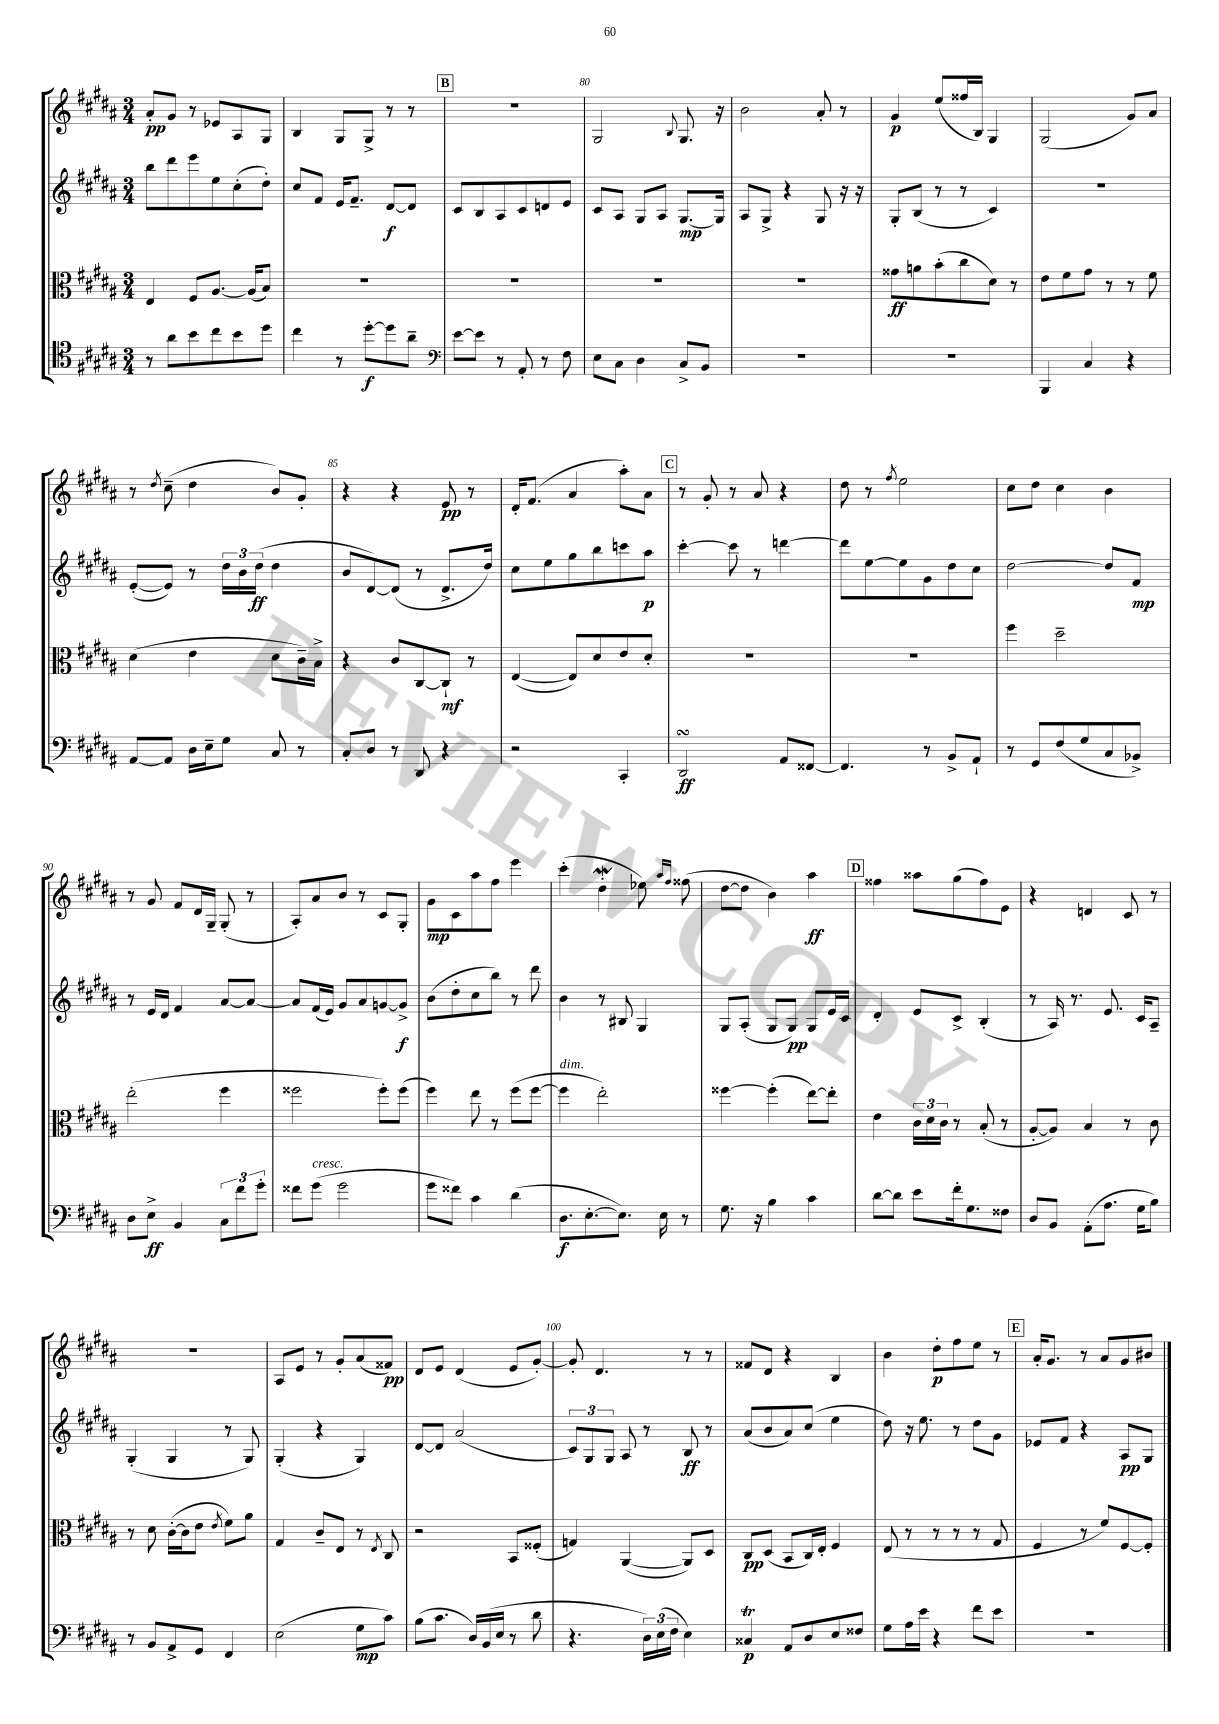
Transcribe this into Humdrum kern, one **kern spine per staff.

**kern	**kern	**kern	**kern
*staff4	*staff3	*staff2	*staff1
*clefC4	*clefC3	*clefG2	*clefG2
*k[f#c#g#d#a#]	*k[f#c#g#d#a#]	*k[f#c#g#d#a#]	*k[f#c#g#d#a#]
*M3/4	*M3/4	*M3/4	*M3/4
8r	4E	8bb	8a#'
8a#	.	8ddd#	8g#
8b	8F#	8eee	8r
8cc#	[8.A#	8ee	8e-
8b	.	(8cc#'	8A#
.	(16A#]	.	.
8dd#	8B)	8dd#')	8G#
=	=	=	=
4cc#	2.r	8cc#	4B
.	.	8f#	.
8r	.	16e	8G#
.	.	8.f#~	.
[8dd#'	.	.	8G#^
8dd#]	.	[8d#	8r
8a#~	.	8d#]	8r
=	=	=	=
*clefF4	*	*	*
[8e	2.r	8c#	2.r
8e]	.	8B	.
8r	.	8A#	.
8AA#'	.	8c#	.
8r	.	8d	.
8F#	.	8e	.
=	=	=	=
8E	2.r	8c#	2G#
8C#	.	8A#	.
4D#	.	8G#	.
.	.	8A#	.
.	.	.	8qqB
8C#^	.	[8.G#	8.G#
8BB	.	.	.
.	.	16G#]	16r
=	=	=	=
2.r	2.r	8A#	2b
.	.	8G#^	.
.	.	4r	.
.	.	8G#	8a#'
.	.	16r	8r
.	.	16r	.
=	=	=	=
2.r	8g##	8G#'	4g#
.	8a	(8B	.
.	(8b'	8r	(8ee
.	8cc#	8r	16ff##
.	.	.	16B)
.	8d#)	4c#)	4G#
.	8r	.	.
=	=	=	=
4BBB	8e	2.r	(2G#
.	8f#	.	.
4C#	8g#	.	.
.	8r	.	.
4r	8r	.	8g#)
.	8f#	.	8a#
=	=	=	=
[8AA#	(4d#	([8e'	8r
.	.	.	8qdd#
8AA#]	.	8e])	(8cc#~
16D#	4e	8r	4dd#
16E~	.	.	.
8G#	.	24dd#	.
.	.	24b	.
.	.	(24dd#	.
8C#	8d#	4dd#	8b)
8r	16c#~)	.	8g#'
.	16B^	.	.
=	=	=	=
8C#'	4r	8b	4r
8D#	.	[8d#)	.
8r	8c#	(8d#]	4r
8DD#	[8C#	8r	.
4r	8C#`]	8.d#^	8e
.	8r	.	8r
.	.	16dd#)	.
=	=	=	=
2r	([4E	8cc#	16d#'
.	.	.	(8.f#
.	.	8ee	.
.	8E])	8gg#	4a#
.	8d#	8bb	.
4CC#'	8e	8ccc	8aa#')
.	8d#'	8aa#	8a#
=	=	=	=
2DD#	2.r	[4ccc#'	8r
.	.	.	8g#'
.	.	8ccc#]	8r
.	.	8r	8a#
8AA#	.	[4ddd	4r
[8FF##	.	.	.
=	=	=	=
4.FF##]	2.r	8ddd]	8dd#
.	.	[8ee	8r
.	.	.	8qff#
.	.	8ee]	2ee
8r	.	8g#	.
8BB^	.	8dd#	.
8AA#`	.	8cc#	.
=	=	=	=
8r	4ff#	[2dd#	8cc#
8GG#	.	.	8dd#
(8F#	2dd#~	.	4cc#
8G#	.	.	.
8C#	.	8dd#]	4b
8BB-^)	.	8f#	.
=	=	=	=
8D#	(2ee'	8r	8r
8E^	.	16e	8g#
.	.	16d#	.
4BB	.	4f#	8f#
.	.	.	16d#
.	.	.	16G#~
12C#	4ff#	[8a#	(8G#'
12f#	.	.	.
.	.	8a#_	8r
12g#'	.	.	.
=	=	=	=
8f##	2ff##	8a#]	8A#')
(8g#	.	(16f#	8a#
.	.	16e)	.
2g#	.	8g#	8b
.	.	8a#	8r
.	8ff##')	[8g	8c#
.	(8ff##	8g^]	8G#'
=	=	=	=
8g#	4ff#)	(8b	8g#
8f##)	.	8dd#'	8c#
4c#	8ee	8cc#	8aa#
.	8r	8bb)	8ff#
(4d#	(8ff#	8r	4eee
.	[8ff#	8ddd#	.
=	=	=	=
8.D#	4ff#]	4b	(4ccc#'
[8.E'	.	.	.
.	2ee')	8r	4dd#'
8.E])	.	8B#	.
.	.	4G#	8ee-)
16E	.	.	.
.	.	.	16qqaa#
.	.	.	16qqff#
8r	.	.	(8ff##
=	=	=	=
8.G#	[4ff##	8G#	[8dd#
.	.	(8A#'	8dd#]
16r	.	.	.
4B	(4ff##']	8G#	4b)
.	.	8G#)	.
4c#	[8ee)	8G#	4aa#
.	8ee']	16e	.
.	.	16c#	.
=	=	=	=
[8d#	4e	4d#'	4ff##
8d#]	.	.	.
8e	24c#	8e	8aa##
.	24d#	.	.
.	24c#	.	.
16f#'	8r	8c#^	(8gg#
8.G#	.	.	.
.	(8B'	(4B'	8ff##)
8F##	8r	.	8e
=	=	=	=
8D#	[8A#'	8r	4r
8BB	8A#])	16A#)	.
.	.	8.r	.
(8AA#'	4B	.	4d
8.A#	.	8.e	.
.	8r	.	8c#
16G#	.	16c#	.
8B)	8c#	8A#~	8r
=	=	=	=
8r	8r	(4G#'	2.r
8BB	8d#	.	.
8AA#^	([16c#'	4G#	.
.	16c#]	.	.
8GG#	8e	.	.
.	8qe	.	.
4FF#	8f#)	8r	.
.	8a#	8G#)	.
=	=	=	=
(2E	4G#	(4G#'	8A#
.	.	.	8e
.	8c#~	4r	8r
.	8E	.	8g#'
8G#	8r	4G#)	(8a#
.	8qE	.	.
8c#)	8C#	.	8f##)
=	=	=	=
(8B	2r	[8d#	8d#
8.c#	.	8d#]	8e
.	.	(2a#	(4d#
16D#)	.	.	.
(16BB	.	.	.
16E	.	.	.
8r	8BB	.	8e
8d#	(8F##'	.	[8g#')
=	=	=	=
4.r	4G)	12c#)	8g#']
.	.	12G#	.
.	.	.	4.d#
.	.	12G#	.
.	([4AA#	8A#	.
24D#)	.	8r	.
(24E	.	.	.
24F#	.	.	.
4E)	8AA#])	8B	8r
.	8D#	8r	8r
=	=	=	=
4C##	8C#	(8a#	8f##
.	(8D#	8b	8d#
8AA#	8BB	8a#)	4r
8D#	16C#)	(8cc#	.
.	16E'	.	.
8E	4F#	4ee	4B
8F##	.	.	.
=	=	=	=
8G#	(8E	8dd#)	4b
16A#	8r	16r	.
16e	.	8.ee	.
4r	8r	.	8dd#'
.	8r	8r	8ff#
8f#	8r	8dd#	8ee
8e	8G#	8g#	8r
=	=	=	=
2.r	4F#	8e-	16a#'
.	.	.	8.g#
.	.	8f#	.
.	8r	4r	8r
.	8f#)	.	8a#
.	[8F#	8A#	8g#
.	8F#']	8G#	8b#
==	==	==	==
*-	*-	*-	*-
